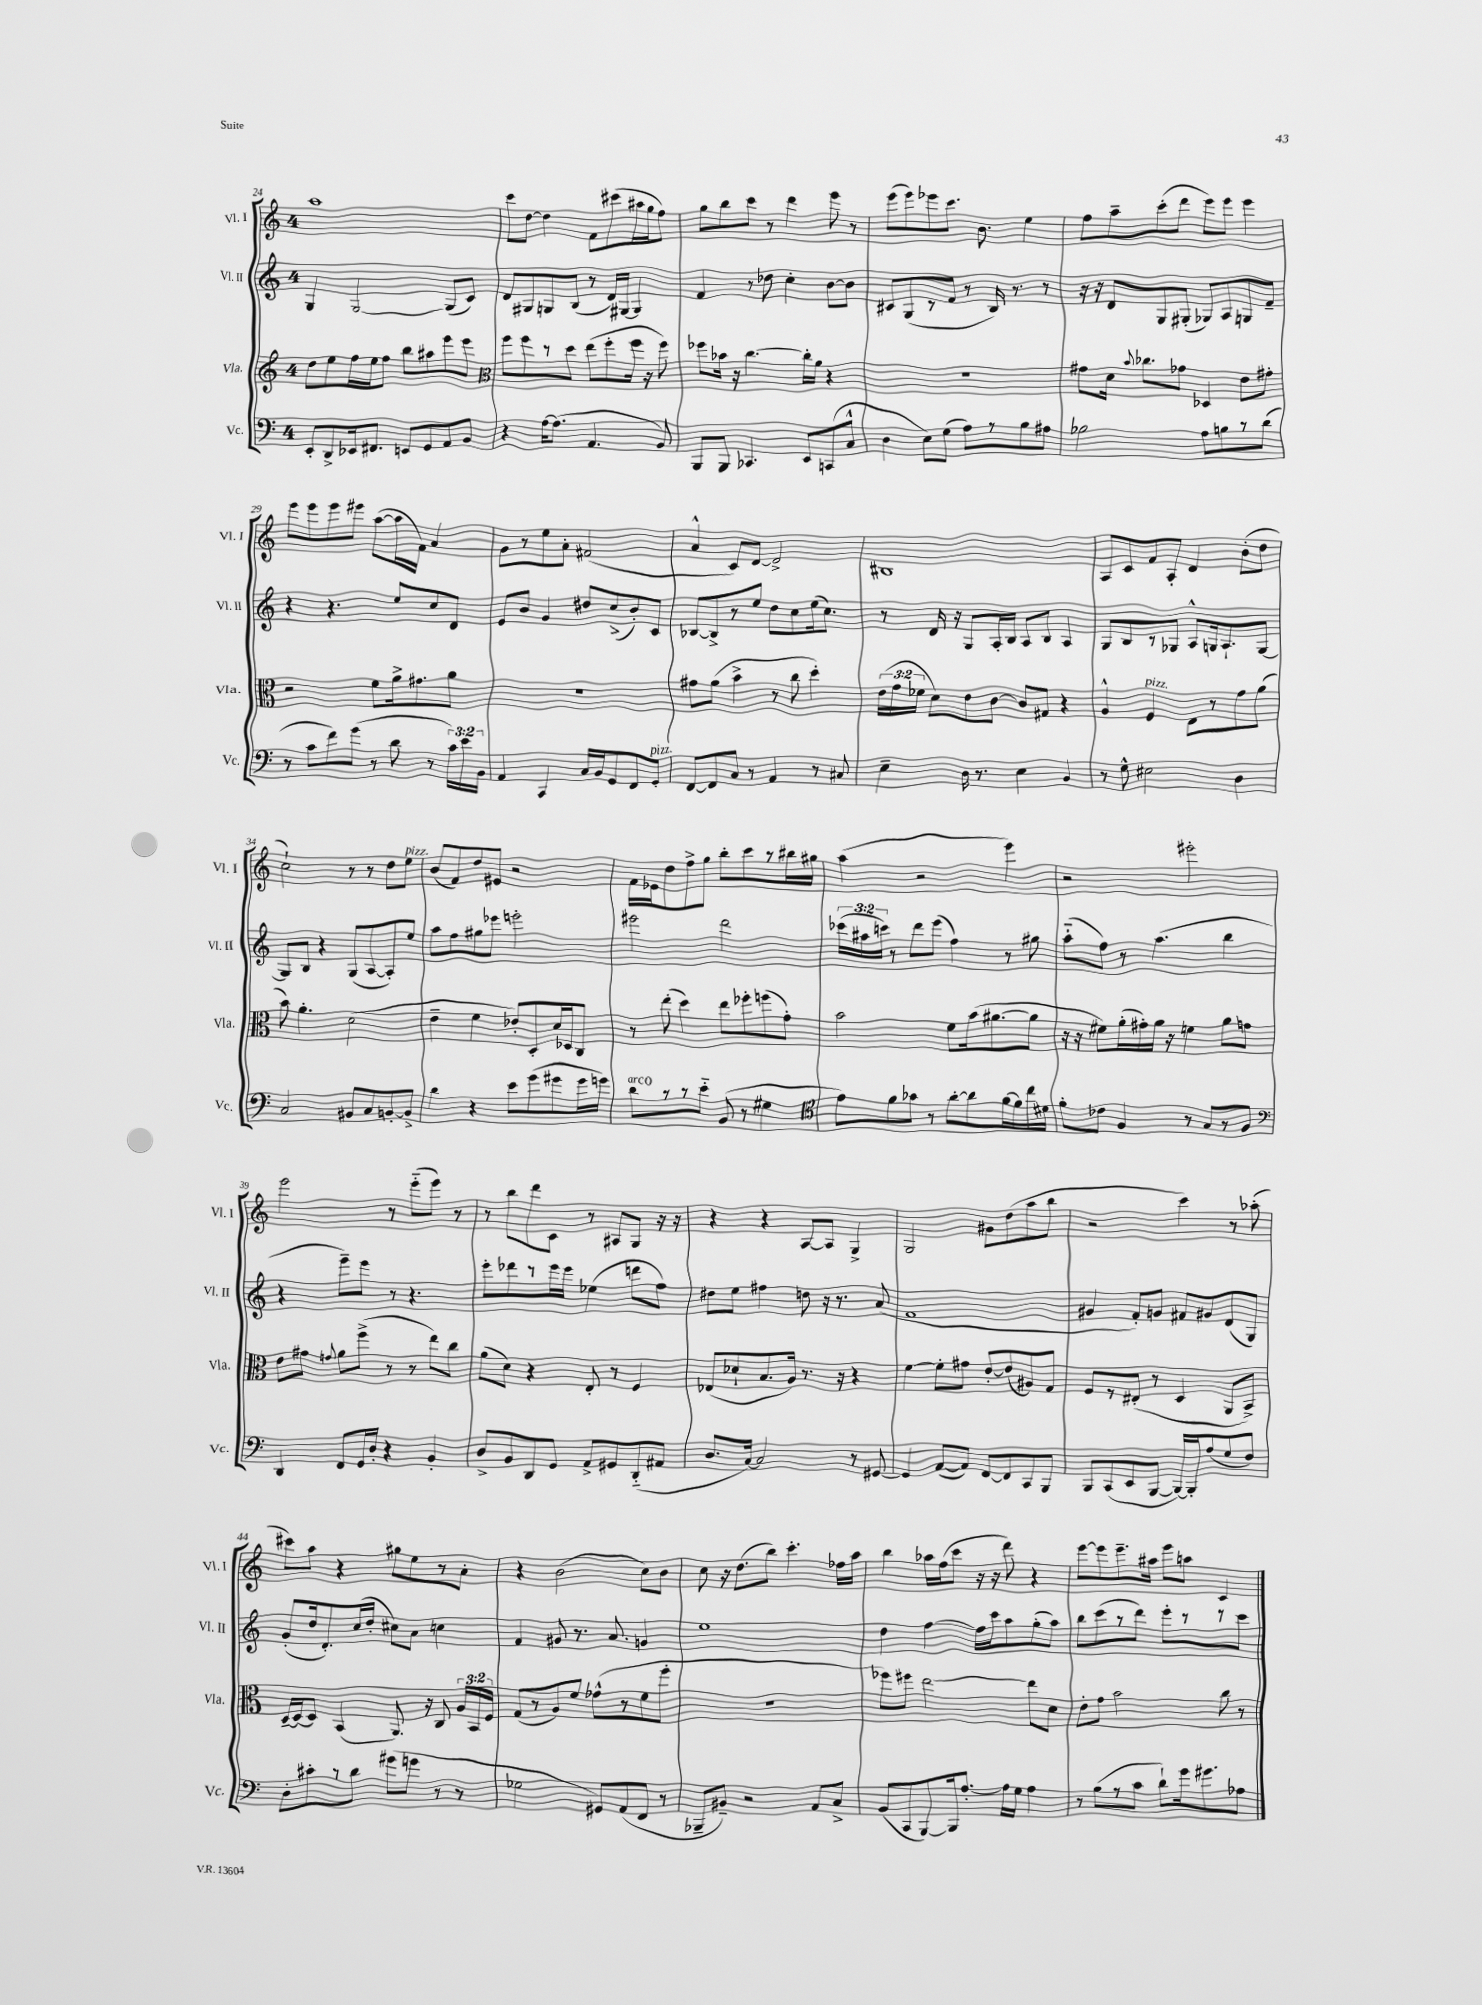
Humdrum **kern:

**kern	**kern	**kern	**kern
*staff4	*staff3	*staff2	*staff1
*clefF4	*clefG2	*clefG2	*clefG2
*k[]	*k[]	*k[]	*k[]
*M4/4	*M4/4	*M4/4	*M4/4
8EE'	8dd	4G	1aa
8DD^	8ee	.	.
16EE-	16ff	[2G	.
8.FF#	16ee	.	.
.	8ff	.	.
8EE	8bb	.	.
8GG	8aa#	.	.
8AA	8eee	(8G]	.
8BB	8eee	8c)	.
=	=	=	=
*	*clefC3	*	*
4r	8ff	8d	8ccc
.	8ff	8G#	[8dd
[16A	8r	8G	4dd]
(8.A]	.	.	.
.	8dd	(8B	.
4.AA	(8ee	8r	8f
.	8ff'	16d)	(8ccc#
.	.	[16G#	.
.	16ff	4G#]	16aa#
.	16r	.	16gg
8BB)	8ff)	.	8ff)
=	=	=	=
8BBB	8ff-	4f	8gg
8BBB	16b-	.	8bb
.	16r	.	.
4.CC-	[4.cc	8r	8ccc
.	.	8dd-	8r
.	.	4cc'	4ddd
8EE	16cc']	.	.
.	16a	.	.
(8CC	4r	[8b	8eee
8C^^	.	8b]	8r
=	=	=	=
4D	1r	8c#	(8eee
.	.	(8G	8eee)
8E)	.	8r	8eee-
(8G	.	8f	8.ccc
8A)	.	8r	.
.	.	.	8.b
8r	.	16B)	.
.	.	8.r	.
8B	.	.	4ee
8A#	.	8r	.
=	=	=	=
2B-	8g#	16r	8ff
.	.	16r	.
.	16d	8d	8aa~
.	8qqb	.	.
.	8.cc-	.	.
.	.	8G	(8ccc'
.	8g-	(8G#'	8ddd
8A	4D-	8G-)	8eee)
8B	.	8A	8eee
8r	8e	8G	4eee
(8d	8g#'	8f~	.
=	=	=	=
8r	2r	4r	8eee
8c	.	.	8eee
8f)	.	4.r	8eee
(8g	.	.	8eee#
8r	8f	.	([8aa
8d	16a^	8ee	16aa]
.	8.g#	.	16f)
8r	.	8cc	4a
24c)	8a	8d	.
24e	.	.	.
24BB	.	.	.
=	=	=	=
4AA	1r	8e	8g
.	.	8b	8r
4CC	.	4g	8ee
.	.	.	8a'
16C	.	8dd#	(2f#
16BB	.	.	.
8GG	.	(8cc^	.
8FF	.	8b')	.
8GG'	.	8c	.
=	=	=	=
[8FF	8g#	[8B-	4a^^
8FF]	(8a	8B-^]	.
8C	4b^	8r	8c)
8r	.	8ee	[8d
4AA	8r	8dd	2d^]
.	8cc	8cc	.
8r	4dd')	(16ee	.
.	.	8.cc)	.
8C#	.	.	.
=	=	=	=
4E~	(24e	8r	1B#
.	24g	.	.
.	24f-	.	.
.	8d)	16d	.
.	.	16r	.
16D	8e	8G	.
8.r	.	.	.
.	[8c	16A'	.
.	.	16B	.
4E	8c]	8A	.
.	8G#	8B	.
4BB	4r	4A	.
=	=	=	=
8r	4A^^	8G	8A
8G^^	.	8B	8c
2E#	4F	8r	8f
.	.	8G-	8A'
.	8E	8A^^	4d
.	8r	16G	.
.	.	8.A`	.
4D	8g	.	(8b'
.	(8a	[8G	8dd
=	=	=	=
2C	8b)	8G]	2cc`)
.	4.a'	8B	.
.	.	4r	.
8BB#	(2d	(8G	8r
8C	.	[8A	8r
[8BB'	.	8A'])	8dd
8BB^]	.	8ee	8ee
=	=	=	=
4d	4e~	8aa	(8b
.	.	8ff	8f)
4r	4f	8gg#	8dd
.	.	8eee-	8e#
8e	8e-')	2eee'	2r
(8g	8D'	.	.
8g#	16d	.	.
.	16D-	.	.
16g#	8C	.	.
16g)	.	.	.
=	=	=	=
8d	8r	2eee#	16f
.	.	.	16e-
8r	(8ee'	.	8dd
8r	4dd)	.	8ff^
8e'~	.	.	8gg
(8BB	8ee	2ddd	8bb'
8r	8ff-'	.	8ccc
4G#	(8ff	.	8r
.	8g')	.	16bb#
.	.	.	16gg#
=	=	=	=
*clefC4	*	*	*
8e)	2b	(24ccc-	(4aa
.	.	24aa#	.
.	.	24ccc)	.
8f	.	8r	.
8g-	.	8ddd	2r
8r	.	(8eee	.
[8a'	8f	4ff)	.
8a]	(16b	.	.
.	[8.a#	.	.
[16f	.	8r	4eee)
16f]	.	.	.
16cc	8a#]	8gg#	.
16d#	.	.	.
=	=	=	=
8f'	16r	(8aa'~	2r
.	16r	.	.
8c-	8f#)	8ff)	.
4F	(16a'	8r	.
.	16g#')	.	.
.	16a	(4.aa	.
.	16r	.	.
8r	4f	.	2eee#'
8G	.	.	.
8r	8a	4bb	.
8F	8g	.	.
=	=	=	=
*clefF4	*	*	*
4DD	8e	4r	2eee
.	8g#	.	.
.	8qqg	.	.
8FF	8a	8eee~)	.
16GG	(8ff^	8eee	.
16D'	.	.	.
4r	8r	8r	8r
.	8r	4.r	(8eee'~
4BB'	8ee)	.	8eee)
.	8cc	.	8r
=	=	=	=
8D^	(8a	8eee'	8r
8BB	8d)	8ddd-	8bb
8DD	4r	8r	8ddd
8GG	.	16eee	8c
.	.	16eee	.
8AA^	8E'	(4ee-	8r
8GG#	8r	.	8A#
(8DD'~	4F	8ddd	8G
8AA#	.	8ff)	16r
.	.	.	16r
=	=	=	=
8.D	(8E-	8dd#	4r
.	8d-`	8ee	.
[16C)	.	.	.
2C]	8.B	4ff#	4r
.	16A)	.	.
.	8.r	8dd	[8A
.	.	16r	8A]
.	16r	8.r	.
8r	4r	.	4G^
[8GG#	.	(8a	.
=	=	=	=
4GG#]	[4f	1f	2G
([8AA	8f']	.	.
8AA])	8g#	.	.
[8FF	[8e'	.	8g#
8FF]	(8e]	.	(8dd
8CC	8A#)	.	8aa
8BBB	8G	.	8bb
=	=	=	=
8BBB	8F	4g#	2r
(8CC	8r	.	.
8EE	(8E#'	8f')	.
[8BBB	8r	8g	.
16BBB_)	4D	8f#	4ccc)
16BBB']	.	.	.
(8A	.	8g#	.
8G	8AA	(8d	8r
8F)	8BB^)	8G)	(8aa-'
=	=	=	=
8D'	[16D~	(8g'	8ccc#)
.	16D_	.	.
8c#'	8D]	16dd	8aa
.	.	8.d')	.
8r	(4BB	.	4r
8d	.	(16cc	.
.	.	16dd'	.
(8g#	8.AA)	8cc#)	8gg#
8g	.	8a	8ee
.	16r	.	.
8r	8C	4cc	8r
8r	24A	.	8a'
.	24BB	.	.
.	24F	.	.
=	=	=	=
2G-	(8G	4f	4r
.	8r	.	.
.	8A)	8g#	(2b
.	8f	8.r	.
8GG#)	(8g-^^	.	.
.	.	8.a	.
(8AA	8r	.	.
8FF	8f	4g	8cc)
8r	8ff'	.	8b
=	=	=	=
8BBB-~	1r	1ee	8cc
8BB#~)	.	.	16r
.	.	.	(8.dd
2r	.	.	.
.	.	.	8bb)
.	.	.	4.ccc'
8AA	.	.	.
8C^	.	.	16ff-
.	.	.	16aa
=	=	=	=
(8BB	8ff-)	4dd	4bb
8CC	8ff#	.	.
[8BBB)	[2ee	[4ff	16aa-
.	.	.	(16ff
16BBB]	.	.	8ccc
[8.A'	.	.	.
.	.	16ff]	16r
.	.	16ccc	16r
16A]	.	8aa	8ddd)
16G	.	.	.
4A	8ee]	(8gg'	4r
.	8d	8aa)	.
=	=	=	=
8r	8e'	8bb	[8eee
(8B	8g	(8ccc	8eee]
8r	2b	8r	8.eee~
8c	.	8ddd)	.
.	.	.	16aa#
8d`)	.	8eee'	8eee
16g	.	8r	8aa
8.g#	.	.	.
.	8cc	8r	4c
8A-	8r	8ccc	.
==	==	==	==
*-	*-	*-	*-
